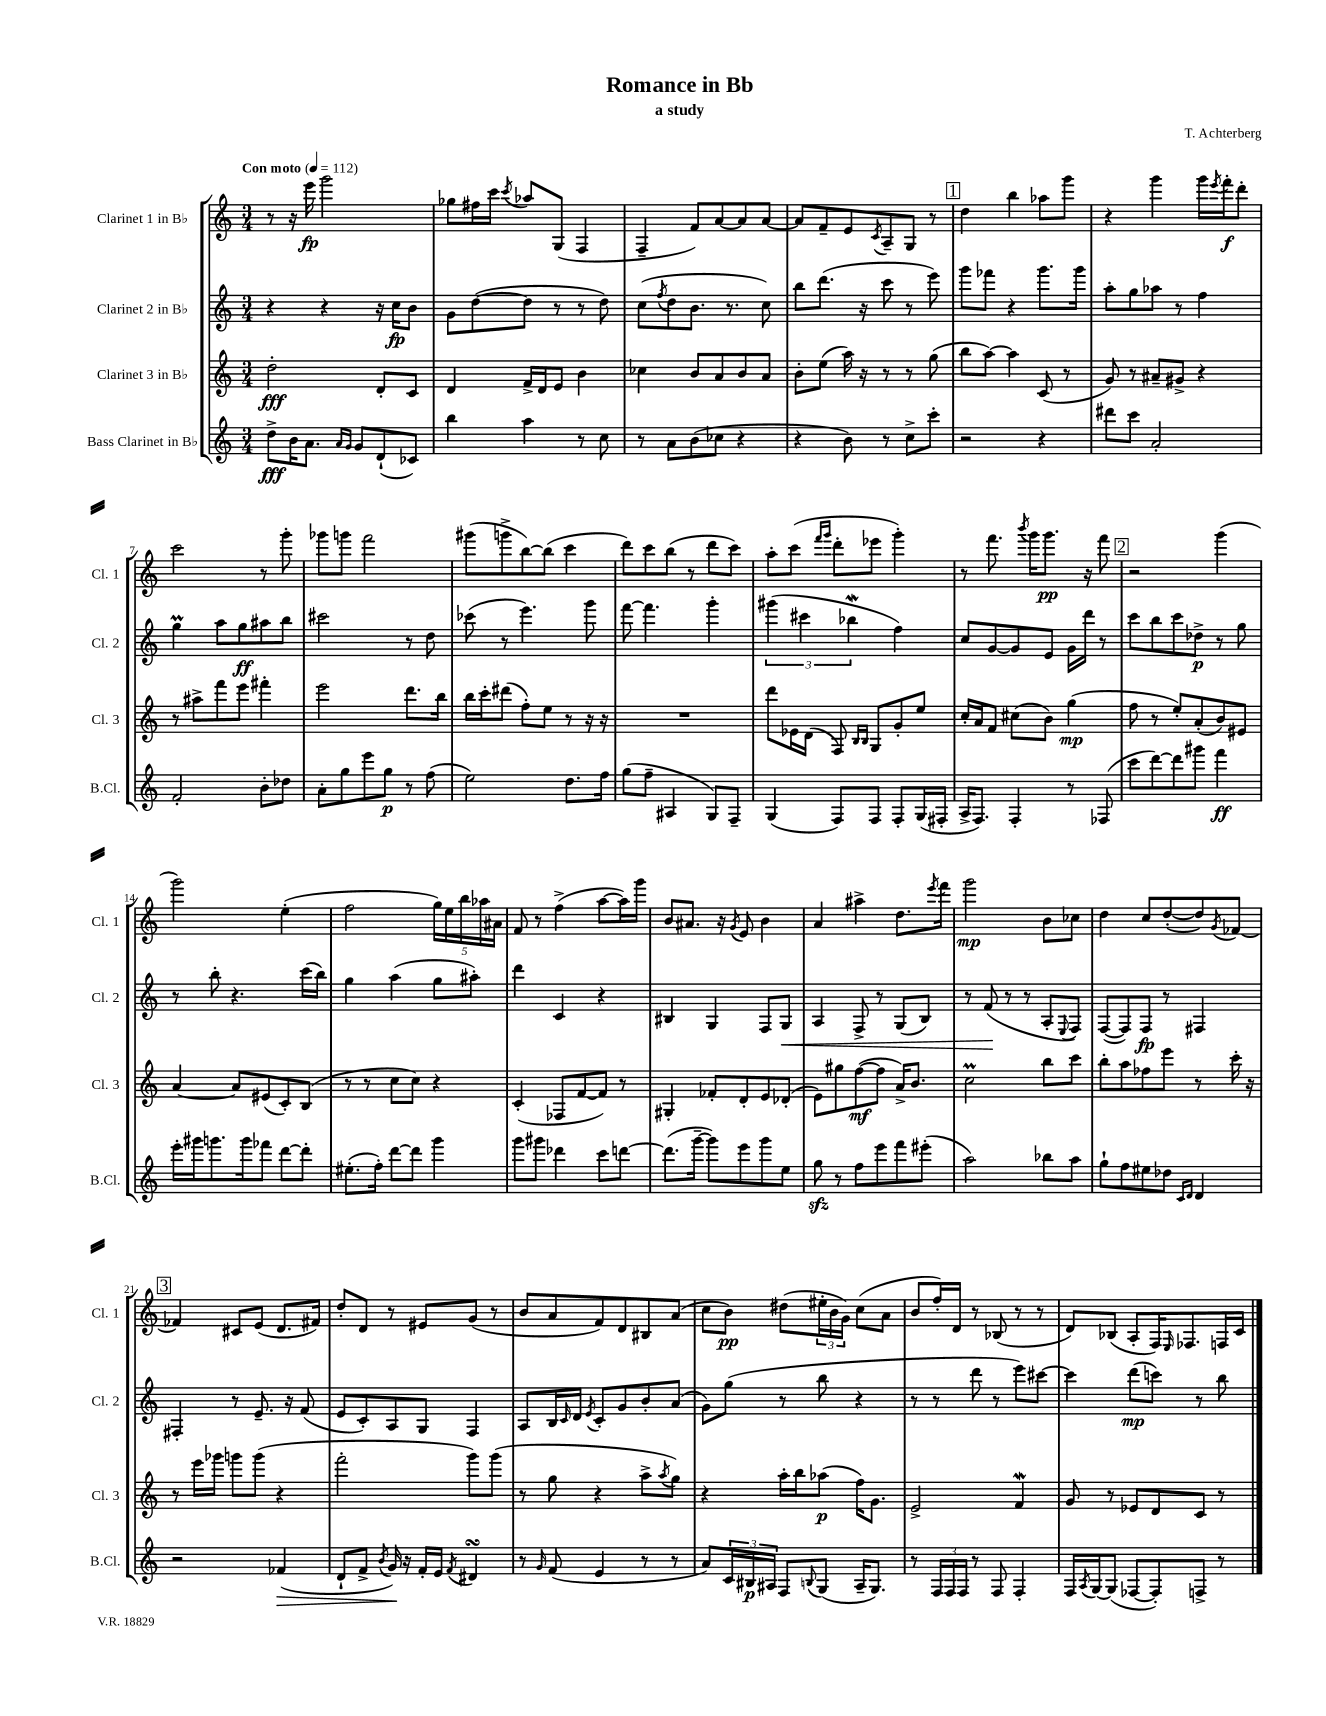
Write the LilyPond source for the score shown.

\header { title = "Romance in Bb" composer = "T. Achterberg" subtitle = "a study" }
<<
\new StaffGroup <<
\new Staff = "s0" \with { instrumentName = "Clarinet 1 in Bb" shortInstrumentName = "Cl. 1" } {
    \clef treble \key c \major \numericTimeSignature \time 3/4 \tempo "Con moto" 4 = 112
    r8 r16 e'''16\fp g'''2 |
    ges''8 fis''16 c'''16 \acciaccatura { c'''8 } aes''8 g8( f4 |
    f4-- f'8) a'8~ a'8 a'8~ |
    a'8 f'8-- e'8 \acciaccatura { c'8 } a8-- g8 r8 |
    \mark \markup { \box "1" } d''4 b''4 aes''8 g'''8 |
    r4 g'''4 g'''16 \acciaccatura { e'''8 } f'''16-.\f d'''8-. |
    c'''2 r8 g'''8-. |
    ges'''8 g'''8 f'''2 |
    gis'''8( g'''8-> b''8~) b''8( c'''4 |
    d'''8) c'''8 b''8( r8 d'''8 c'''8) |
    a''8-. c'''8( \grace { f'''16 g'''16 } d'''8-. ees'''8 g'''4-.) |
    r8 f'''8. \acciaccatura { b'''8 } g'''16 g'''8.\pp r16 f'''8 |
    \mark \markup { \box "2" } r2 g'''4( |
    g'''2) e''4-.( |
    f''2 \tuplet 5/4 { g''16) e''16 b''16 aes''16 ais'16 } |
    f'8 r8 f''4->( a''8~ a''16) g'''16 |
    b'8 ais'8. r16 \acciaccatura { g'8 } e'8 b'4 |
    a'4 ais''4-> d''8. \acciaccatura { e'''8 } f'''16 |
    g'''2\mp b'8 ces''8 |
    d''4 c''8 d''8~-.( d''8) \acciaccatura { g'8 } fes'8~ |
    \mark \markup { \box "3" } fes'4 cis'8 e'8( d'8. fis'16) |
    d''8-. d'8 r8 eis'8 g'8( r8 |
    b'8 a'8 f'8) d'8 bis8 a'8( |
    c''8 b'8\pp) dis''8( \tuplet 3/2 { eis''16-. b'16 g'16) } c''8( a'8 |
    b'8 f''16-.) d'16 r8 bes8( r8 r8 |
    d'8) bes8( a8-. f16) \grace { e16 } fes8. f16 c'16 \bar "|." |
}
\new Staff = "s1" \with { instrumentName = "Clarinet 2 in Bb" shortInstrumentName = "Cl. 2" } {
    \clef treble \key c \major \numericTimeSignature \time 3/4
    r4 r4 r16 c''16\fp b'8 |
    g'8 d''8~( d''8 r8 r8 d''8) |
    c''8( \acciaccatura { f''8 } d''8 b'8. r8. c''8) |
    b''8 d'''8.( r16 c'''8 r8 e'''8) |
    \mark \markup { \box "1" } g'''8 fes'''8 r4 g'''8. g'''16 |
    a''8-. g''8 aes''8 r8 f''4 |
    g''4\prall a''8 g''8\ff ais''8 b''8 |
    cis'''2 r8 d''8 |
    ces'''8( r8 e'''4.) g'''8 |
    f'''8~ f'''4. g'''4-. |
    \tuplet 3/2 { gis'''4( cis'''4 bes''4\mordent } f''4) |
    c''8 g'8~ g'8 e'8 g'16 d'''16 r8 |
    \mark \markup { \box "2" } c'''8 b''8 c'''8 des''8->\p r8 g''8 |
    r8 b''8-. r4. c'''16( b''16) |
    g''4 a''4( g''8 ais''8-.) |
    d'''4 c'4 r4 |
    bis4 g4 f8 g8\< |
    a4 f8-> r8 g8( b8) |
    r8 f'8\!( r8 r8 a8-. \appoggiatura { e8 } f8) |
    f8~( f8) f8\fp r8 fis4 |
    \mark \markup { \box "3" } fis4-. r8 e'8.-- r16 f'8( |
    e'8 c'8-.) a8 g8 f4 |
    a8 b16 \grace { c'16 } d'16 \acciaccatura { e'8 } c'8-. g'8 b'8-. a'8( |
    g'8) g''8( r8 b''8 r4 |
    r8 r8 d'''8 r8 e'''8) cis'''8~ |
    cis'''4 d'''8\mp( c'''8) r8 b''8 \bar "|." |
}
\new Staff = "s2" \with { instrumentName = "Clarinet 3 in Bb" shortInstrumentName = "Cl. 3" } {
    \clef treble \key c \major \numericTimeSignature \time 3/4
    d''2-.\fff d'8-. c'8 |
    d'4 f'16-> d'16 e'8 b'4 |
    ces''4 b'8 a'8 b'8 a'8 |
    b'8-. e''8( a''16) r16 r8 r8 g''8( |
    \mark \markup { \box "1" } b''8 a''8~) a''4 c'8( r8 |
    g'8) r8 ais'8-- gis'8-> r4 |
    r8 ais''8-> f'''8 e'''8 fis'''4-. |
    e'''2 d'''8. b''16 |
    b''16 c'''16-. dis'''8( f''8-.) e''8 r8 r16 r16 |
    R2. |
    d'''8 ees'16 d'16( f8) \grace { b16 b16 } g8 g'8-. e''8 |
    c''16-. a'16 f'8 cis''8( b'8) g''4\mp( |
    \mark \markup { \box "2" } f''8 r8 e''8-.) a'8-.( b'8) eis'8 |
    a'4~ a'8 eis'8( c'8-.) b8( |
    r8 r8 c''8 c''8) r4 |
    c'4-.( fes8 f'8~ f'8) r8 |
    gis4-. fes'8-. d'8-. e'8 des'8-.( |
    e'8) gis''8 f''8~\mf( f''8 a'16->) b'8. |
    c''2\prall b''8 c'''8 |
    b''8-. a''8 fes''8 e'''8 r8 c'''16-. r16 |
    \mark \markup { \box "3" } r8 e'''16 ges'''16 g'''8 g'''8( r4 |
    f'''2-. g'''8) g'''8( |
    r8 g''8 r4 a''8-> \acciaccatura { a''8 } g''8) |
    r4 a''16-. b''16 aes''8\p( f''16) g'8. |
    e'2-> f'4\mordent |
    g'8 r8 ees'8 d'8 c'8 r8 \bar "|." |
}
\new Staff = "s3" \with { instrumentName = "Bass Clarinet in Bb" shortInstrumentName = "B.Cl." } {
    \clef treble \key c \major \numericTimeSignature \time 3/4
    d''8->\fff b'16 a'8. \grace { a'16 g'16 } g'8 d'8-!( ces'8) |
    b''4 a''4 r8 c''8 |
    r8 a'8 b'8( ces''8 r4 |
    r4 b'8) r8 c''8-> c'''8-. |
    \mark \markup { \box "1" } r2 r4 |
    dis'''8 c'''8 a'2-. |
    f'2-. b'8-. des''8 |
    a'8-. g''8 e'''8 g''8\p r8 f''8( |
    e''2) d''8. f''16 |
    g''8( f''8-- ais4 g8) f8-- |
    g4( f8) f8 f8-. g16( fis16-. |
    a16-> f8.) f4-. r8 fes8( |
    \mark \markup { \box "2" } c'''8 d'''8~) d'''8 gis'''8 f'''4\ff |
    e'''16-. gis'''16 g'''8. g'''16 fes'''8 d'''8~ d'''8-. |
    eis''8.-.( f''16-.) d'''8~ d'''8 g'''4 |
    g'''8 gis'''8 des'''4 c'''8 d'''8~ |
    d'''8.( g'''16~-- g'''8) e'''8 g'''8 e''8 |
    g''8\sfz r8 f''8 e'''8 f'''8 eis'''8-.( |
    a''2) bes''8 a''8 |
    g''8-! f''8 eis''8 des''8 \grace { c'16 d'16 } d'4 |
    \mark \markup { \box "3" } r2 fes'4\>( |
    d'8-! f'8-> \acciaccatura { b'8 } g'16\!) r16 f'16-. e'16 \acciaccatura { f'8 } dis'4\turn |
    r8 \grace { g'16 } f'8( e'4 r8 r8 |
    a'8) \tuplet 3/2 { c'16 bis16\p ais16 } f8 \appoggiatura { b8 } g8( ais16-- g8.) |
    r8 \tuplet 3/2 { f16 f16 f16 } r8 f8 f4-. |
    f16 \acciaccatura { a8 } g16~ g8( fes8~ fes8-.) f8-> r8 \bar "|." |
}
>>
>>
